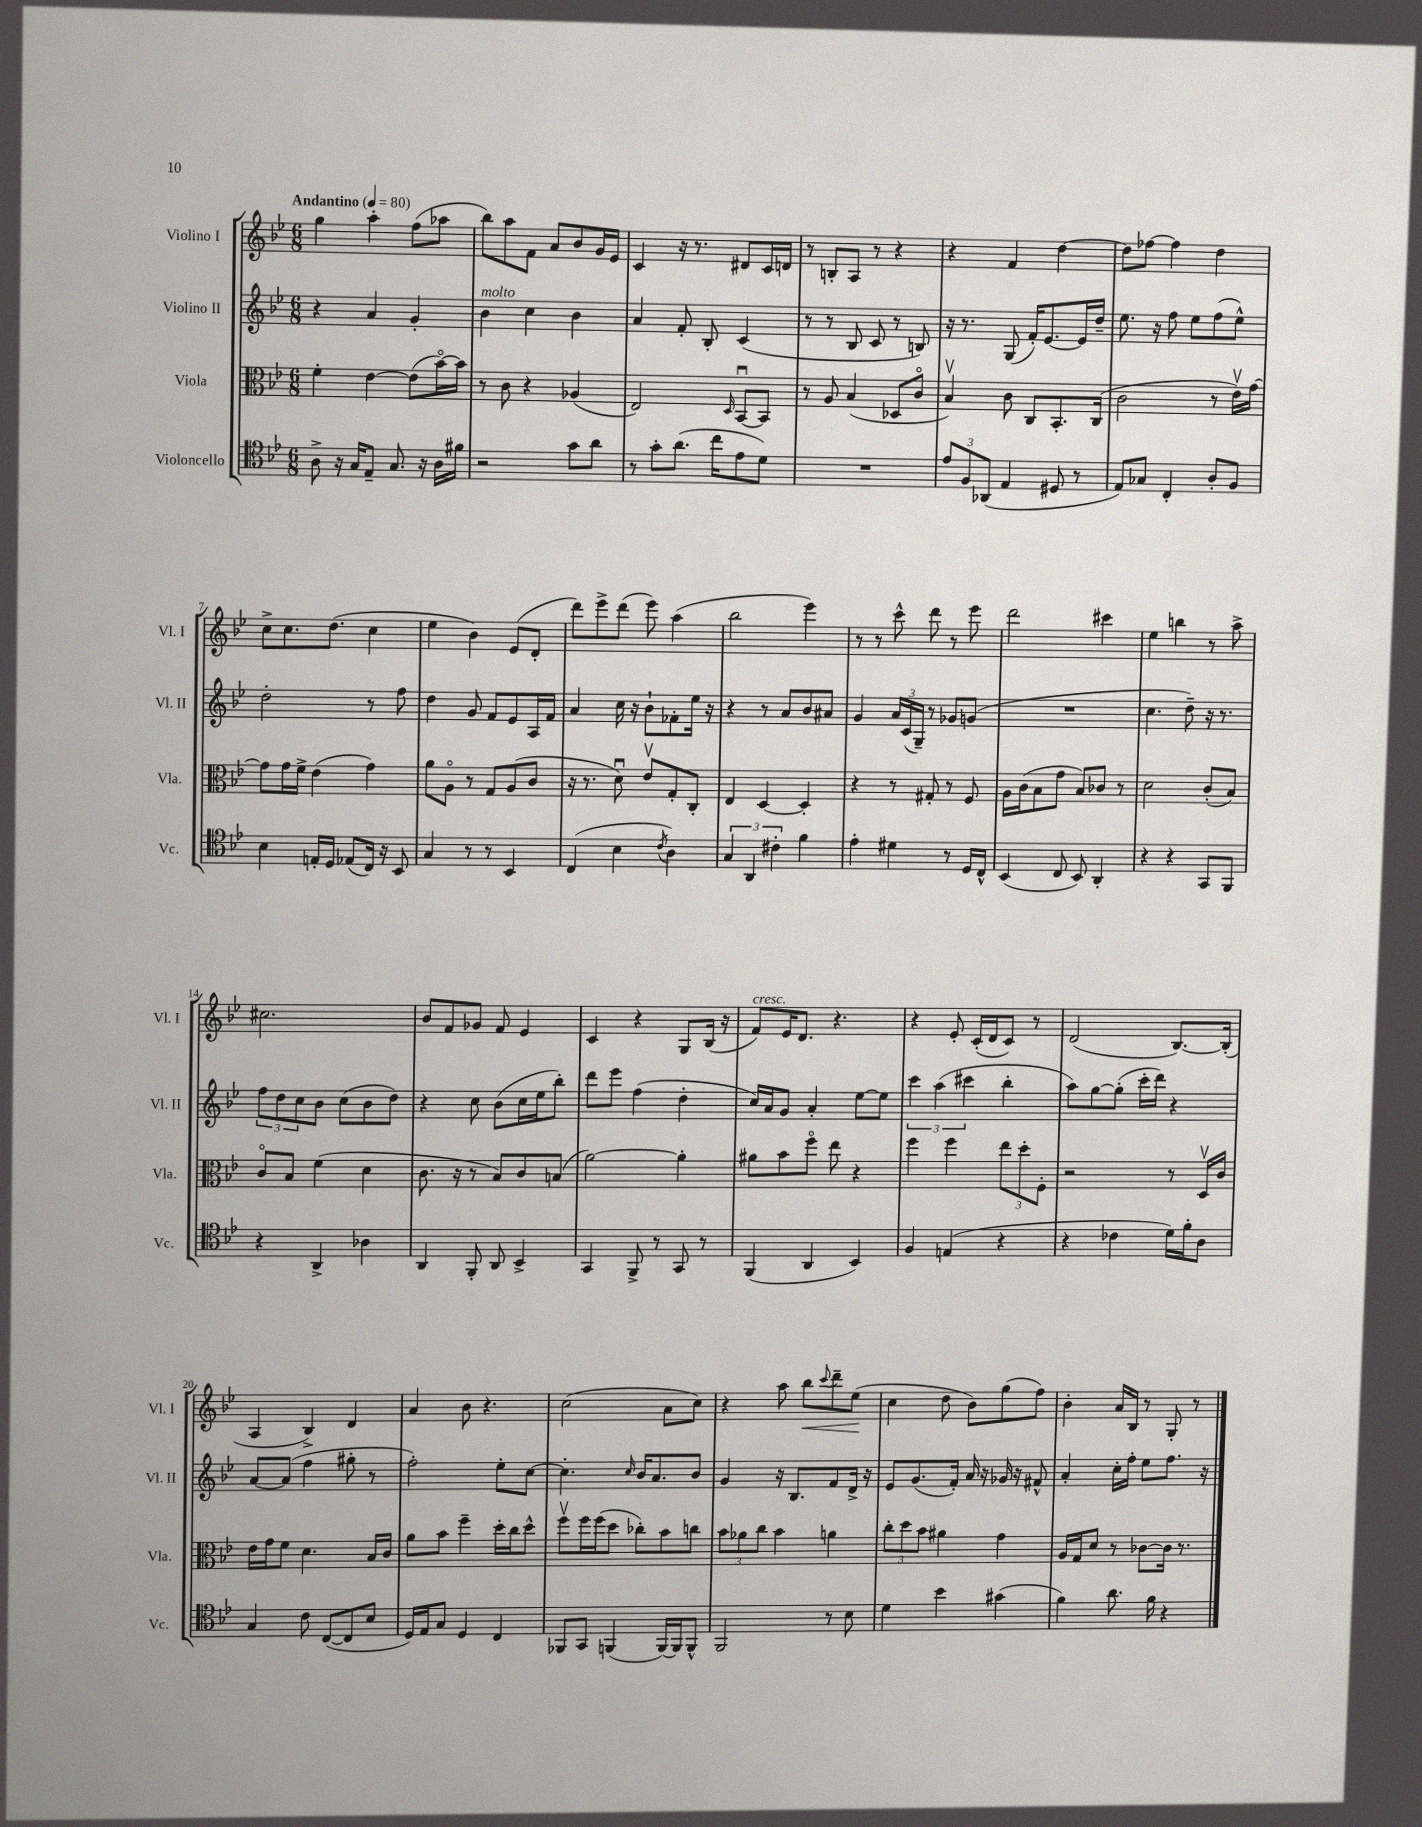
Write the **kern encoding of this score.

**kern	**kern	**kern	**kern	**dynam
*part4	*part3	*part2	*part1	*part1
*staff4	*staff3	*staff2	*staff1	*staff1
*I"Violoncello	*I"Viola	*I"Violino II	*I"Violino I	*
*I'Vc.	*I'Vla.	*I'Vl. II	*I'Vl. I	*
*clefC4	*clefC3	*clefG2	*clefG2	*
*k[b-e-]	*k[b-e-]	*k[b-e-]	*k[b-e-]	*
*M6/8	*M6/8	*M6/8	*M6/8	*
*MM80	*MM80	*MM80	*MM80	*
=1	=1	=1	=1	=1
!	!	!	!LO:TX:a:B:t=Andantino	!
8A^\	4f'\	4r	4gg\	.
16r	.	.	.	.
16G/KL	.	.	.	.
8E-~/J	[4e-\	4a/	4aa'\	.
8.G/	.	.	.	.
.	(8e-\L]	4g'/	(8ff\L	.
16r	.	.	.	.
16A\LL	[16b-\L)	.	8aa-X\J	.
16f#X\JJ	16b-\JJ]	.	.	.
=2	=2	=2	=2	=2
!	!	!LO:TX:a:i:t=molto	!	!
2r	8r	4b-\	8bb-\L)	.
.	8c\	.	8aa\	.
.	4r	4cc\	8f\J	.
.	.	.	8a/L	.
8g\L	(4A-X/	4b-\	8b-/	.
8a\J	.	.	16g/L	.
.	.	.	16e-/JJ	.
=3	=3	=3	=3	=3
8r	2E-/)	4a/	4c/	.
8g'\L	.	.	.	.
(8.a\J	.	8f'/	16r	.
.	.	.	8.r	.
.	.	8B-'/	.	.
16cc\KL	.	.	.	.
.	16qqD/	.	.	.
8e-\	[8BB-u/L	(4c/	8d#X/L	.
8d\J)	8BB-/J]	.	16c/L	.
.	.	.	16dn/JJ	.
=4	=4	=4	=4	=4
2.r	8r	8r	8r	.
.	8A/	8r	8Bn'/L	.
.	(4B-/	8B-/	8A/J	.
.	.	8c/	8r	.
.	8D-X/L	8r	4r	.
.	8c/J	8Bn/)	.	.
=5	=5	=5	=5	=5
12e-/L	4B-v/)	16r	4r	.
.	.	8.r	.	.
12F/	.	.	.	.
(12AA-X/J	.	.	.	.
4E-/	8c\	(8G/	4f/	.
.	8C/L	16f'/KL)	.	.
.	.	[8.e-/	.	.
8D#X/	8.BB-'/	.	[4dd\	.
8r	.	16e-/L]	.	.
.	(16C/Jk	16dd~/JJ	.	.
=6	=6	=6	=6	=6
8E-/L)	2c\	8.ee-\	8dd\L]	.
8G-X/J	.	.	[8ff-X\J	.
.	.	16r	.	.
4C'/	.	8ff\	4ff-\]	.
.	.	8ee-\L	.	.
8A'/L	8r	(8ff\	4dd\	.
8F/J	16e-v\LL)	8ee-^^\J)	.	.
.	[16g\JJ	.	.	.
!!LO:LB:g=z
=7	=7	=7	=7	=7
4B-\	8g\L]	2dd'\	8cc^\L	.
.	16g\L	.	8.cc\	.
.	16f^\JJ	.	.	.
16En'/LL	(4e-\	.	.	.
16D/JJ	.	.	(8.dd\J	.
(8E-X/L	.	.	.	.
16C/Jk)	4g\)	8r	4cc\	.
16r	.	.	.	.
8BB-/	.	8ff\	.	.
=8	=8	=8	=8	=8
4G/	8a\L	4dd\	4ee-\	.
.	8A\J	.	.	.
8r	8r	8g/	4b-\)	.
8r	8G/L	8f/L	.	.
4BB-/	(8A/	8e-/	(8e-/L	.
.	8c/J	16A/L	8d'/J	.
.	.	16f/JJ	.	.
=9	=9	=9	=9	=9
(4C/	16r	4a/	8ddd\L)	.
.	8.r	.	.	.
.	.	.	8eee-^\	.
4B-\	8du\)	16cc\	(8ddd\J	.
.	.	16r	.	.
.	8e-v/L	8b-`\L	8eee-\)	.
8qc/	.	.	.	.
4A\)	8G'/	8f-X'\	(4aa\	.
.	8C'/J	16ee-\Jk	.	.
.	.	16r	.	.
=10	=10	=10	=10	=10
6G/	4E-/	4r	2bb-\	.
6AA/	.	.	.	.
.	[4D/	8r	.	.
6c#X'\	.	.	.	.
.	.	8a/L	.	.
4f\	4D'/]	8b-/	4eee-\)	.
.	.	8a#X/J	.	.
=11	=11	=11	=11	=11
4e-'\	4r	4g/	8r	.
.	.	.	8r	.
4d#X\	8r	24a/LL	8ccc^^\	.
.	.	(24c/	.	.
.	.	24G~/JJ)	.	.
.	8G#X'/	8r	8ddd\	.
8r	8r	8g-X/L	8r	.
16D/LL	8F/	(8gn/J	8eee-\	.
16C^^/JJ	.	.	.	.
=12	=12	=12	=12	=12
(4BB-/	16A\LL	2.r	2ddd\	.
.	(16c\J	.	.	.
.	8B-\	.	.	.
8C/	8g\J	.	.	.
8BB-/)	8B-/L)	.	.	.
4AA'/	8c-X/J	.	4ccc#X\	.
.	8r	.	.	.
=13	=13	=13	=13	=13
4r	2d\	4.cc\	4ee-\	.
4r	.	.	4bbn\	.
.	.	8dd~\)	.	.
8GG/L	(8c'/L	16r	8r	.
.	.	8.r	.	.
8FF/J	8B-/J)	.	8aa^\	.
!!LO:LB:g=z
=14	=14	=14	=14	=14
4r	8c/L	12ff\L	2.cc#X\	.
.	.	12dd\	.	.
.	8B-/J	.	.	.
.	.	12cc\	.	.
4AA^/	(4f\	8b-\J	.	.
.	.	(8cc\L	.	.
4A-X\	4d\	8b-\	.	.
.	.	8dd\J)	.	.
=15	=15	=15	=15	=15
4AA/	8.c\	4r	8b-/L	.
.	.	.	8f/	.
.	16r	.	.	.
8FF'/	8r	8cc\	8g-X/J	.
8AA/	8B-/L)	(8b-\L	8f/	.
4BB-^/	8c/	16cc\L	4e-/	.
.	.	16ee-\J	.	.
.	(8Bn/J	8bb-'\J)	.	.
=16	=16	=16	=16	=16
4GG/	[2a\)	8ddd\L	4c/	.
.	.	8eee-\J	.	.
8FF^/	.	(4ff\	4r	.
8r	.	.	.	.
8GG/	4a'\]	4dd'\	8G/L	.
8r	.	.	(16B-/Jk	.
.	.	.	16r	.
=17	=17	=17	=17	=17
!	!	!	!LO:TX:a:i:t=cresc.	!
(4FF/	8a#X\L	16cc/LL)	8f/L)	.
.	.	16a/J	.	.
.	8b-\	8g/J	16e-/K	.
.	.	.	8.d/J	.
4AA/	8ff\J	4a'/	.	.
.	8ee-\	.	4.r	.
4BB-/)	4r	[8ee-\L	.	.
.	.	8ee-\J]	.	.
=18	=18	=18	=18	=18
4F/	4ff\	6ccc\	4r	.
.	.	(6aa\	.	.
(4En/	4ff\	.	8e-'/	.
.	.	6ccc#X\	.	.
.	.	.	(16c'/LL	.
.	.	.	16d/J	.
4r	12ee-\L	4bb-'\	8c/J)	.
.	12dd'\	.	.	.
.	.	.	8r	.
.	12F'\J	.	.	.
=19	=19	=19	=19	=19
4r	2r	8aa\L)	(2d/	.
.	.	[8gg\	.	.
4c-X\	.	(8gg'\J]	.	.
.	.	16ccc'\LL	.	.
.	.	16ddd\JJ)	.	.
16d\LL)	8r	4r	[8.B-/L)	.
16f'\J	.	.	.	.
8A\J	16Dv/LL	.	.	.
.	16c/JJ	.	(16B-'/Jk]	.
!!LO:LB:g=z
=20	=20	=20	=20	=20
4G/	16e-\LL	[8a/L	4A/	.
.	16g\J	.	.	.
.	8f\J	(8a/J]	.	.
8c\	4.d\	4ff\	4B-^/)	.
([8C/L	.	.	.	.
8C/]	.	8gg#X'\	4d/	.
8B-/J	16B-/LL	8r	.	.
.	16c/JJ	.	.	.
=21	=21	=21	=21	=21
16D/LL)	8a\L	2ff'\)	4a/	.
16E-/J	.	.	.	.
8G/J	8b-\J	.	.	.
4D/	4ff~\	.	8b-\	.
.	.	.	4.r	.
4C/	16dd'\LL	8ee-'\L	.	.
.	16cc\J	.	.	.
.	8dd^^\J	[8cc\J	.	.
=22	=22	=22	=22	=22
8FF-X/L	8ffv\L	4.cc'\]	(2cc\	.
8GG/J	16ff\L	.	.	.
.	(16ff\J	.	.	.
(4FFn/	8dd\J	.	.	.
.	.	16qqcc/	.	.
.	8cc-X'\L)	16b-/KL	.	.
.	.	8.a/	.	.
[16FF/LL)	8b-\	.	8a\L	.
16FF/J]	.	.	.	.
8FF^^/J	8ccn\J	8b-/J	8cc\J)	.
=23	=23	=23	=23	=23
2FF/	12b-\L	4g/	4r	.
.	12a-X\	.	.	.
.	12cc\J	.	.	.
.	4b-\	16r	8aa\	.
.	.	8.B-/L	.	.
!	!	!	!	!LO:HP:b
.	.	.	8bb-\L	<
.	.	.	8qqccc/	.
8r	4an\	8f/	8ddd~\	.
8B-\	.	16d^/Jk	(8ee-\J	.
.	.	16r	.	.
.	.	.	.	[
=24	=24	=24	=24	=24
4d\	12cc'\L	8e-/L	4cc\	.
.	12dd\	.	.	.
.	.	(8.g/	.	.
.	12b-\J	.	.	.
4b-\	4a#X\	.	8dd\	.
.	.	16f'/Jk)	.	.
.	.	16a/	8b-\L)	.
.	.	16r	.	.
(4g#X\	4g\	16g-X/	(8gg\	.
.	.	16r	.	.
.	.	8f#X^^/	8ff\J)	.
=25	=25	=25	=25	=25
4f\)	16A/LL	4a'/	4b-'\	.
.	16G/J	.	.	.
.	8d/J	.	.	.
8.a\	8r	16cc'\LL	16a/LL	.
.	.	16ff'\JJ	16B-/JJ	.
.	[8c-X\L	8ee-\L	8r	.
16f\	.	.	.	.
4r	16c-\Jk]	8.ff\J	8G'/	.
.	8.r	.	.	.
.	.	.	8r	.
.	.	16r	.	.
==	==	==	==	==
*-	*-	*-	*-	*-
